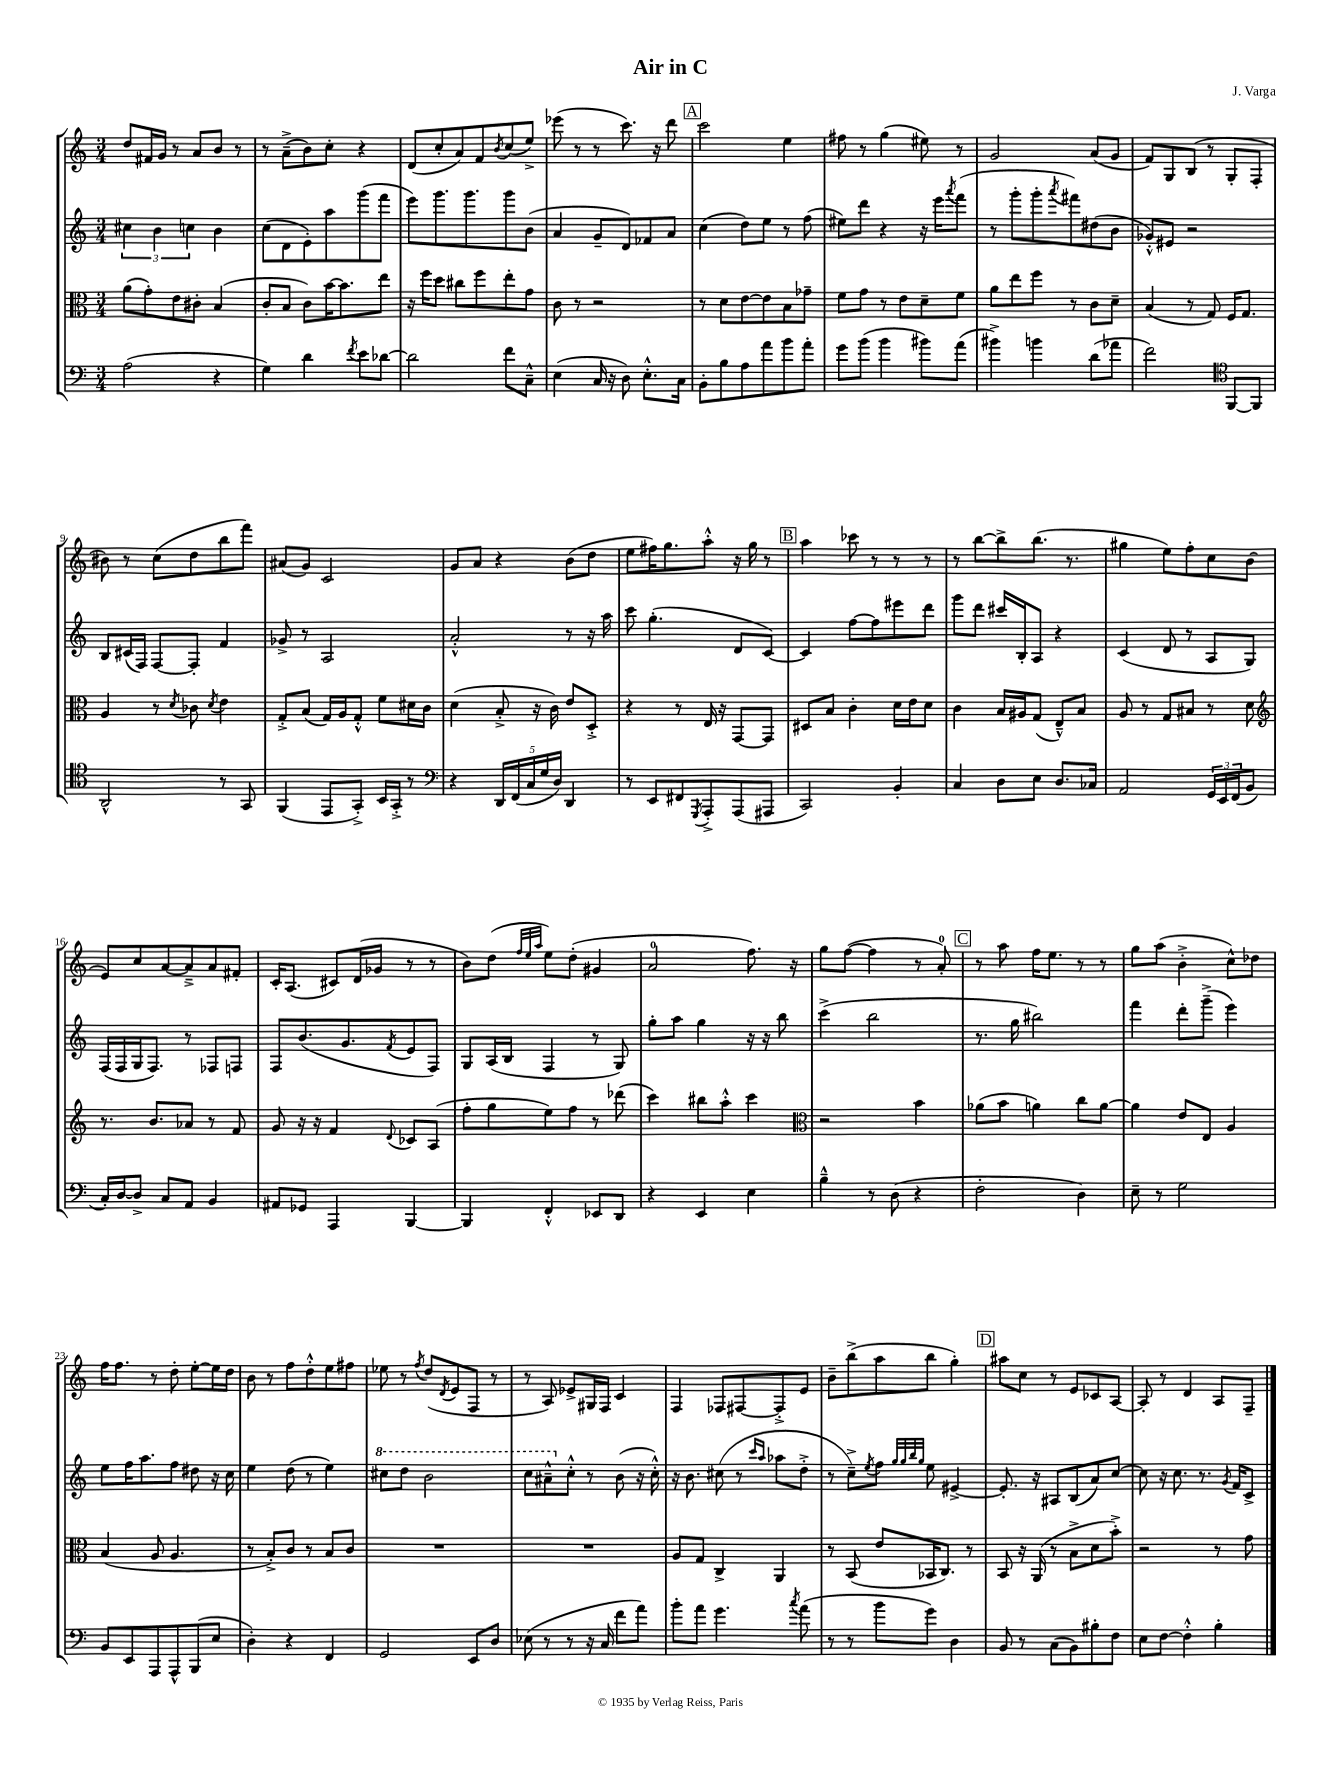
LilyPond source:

\header { title = "Air in C" composer = "J. Varga" }
<<
\new StaffGroup <<
\new Staff = "s0" {
    \clef treble \key c \major \numericTimeSignature \time 3/4
    d''8 fis'16 g'16 r8 a'8 b'8 r8 |
    r8 a'8--->( b'8) c''8-. r4 |
    d'8( c''8-. a'8) f'8 \acciaccatura { b'8 } c''8( e''8->) |
    ees'''8( r8 r8 c'''8.) r16 d'''8 |
    \mark \markup { \box "A" } c'''2 e''4 |
    fis''8 r8 g''4( eis''8) r8 |
    g'2 a'8( g'8 |
    f'8) g8 b8( r8 g8-. f8-. |
    bis'8) r8 c''8( d''8 b''8 f'''8) |
    ais'8( g'8) c'2 |
    g'8 a'8 r4 b'8( d''8 |
    e''8 fis''16) g''8. a''8-.-^ r16 g''16 r8 |
    \mark \markup { \box "B" } a''4 ces'''8 r8 r8 r8 |
    r8 b''8~ b''8-> b''8.( r8. |
    gis''4 e''8) f''8-. c''8 b'8( |
    e'8) c''8 a'8~ a'8---> a'8 fis'8-. |
    c'16-. a8.( cis'8) d'16( ges'16 r8 r8 |
    b'8) d''8( \grace { f''32 e''32 a''32 } e''8) d''8-.( gis'4 |
    a'2-0 f''8.) r16 |
    g''8 f''8~( f''4 r8 a'8-0-.) |
    \mark \markup { \box "C" } r8 a''8 f''16 e''8. r8 r8 |
    g''8 a''8( b'4-.-> c''8-^) des''8 |
    f''16 f''8. r8 d''8-. e''8~-. e''16 d''16 |
    b'8 r8 f''8 d''8-.-^ e''8 fis''8 |
    ees''8 r8 \acciaccatura { f''8 } d''8( \acciaccatura { d'8 } e'8 f8 r8 |
    r8 a8) ees'8-> gis16 f16 c'4 |
    f4 fes8 fis8~ fis8-.-> e'8 |
    b'8-- b''8->( a''8 b''8 g''4-.) |
    \mark \markup { \box "D" } ais''8 c''8 r8 e'8 ces'8 a8~ |
    a8-. r8 d'4 a8 f8-- \bar "|." |
}
\new Staff = "s1" {
    \clef treble \key c \major \numericTimeSignature \time 3/4
    \tuplet 3/2 { cis''4 b'4 c''4 } b'4 |
    c''8( d'8 e'8-.) a''8 g'''8( f'''8 |
    e'''8) g'''8. g'''8. g'''8 b'8( |
    a'4 g'8-- d'8) fes'8 a'8 |
    \mark \markup { \box "A" } c''4( d''8) e''8 r8 f''8( |
    eis''8) d'''8 r4 r16 e'''16 \acciaccatura { a'''8 } f'''8( |
    r8 g'''8-. g'''8-. \acciaccatura { a'''8 } fis'''8) dis''8( b'8 |
    ges'8-.-^) eis'8 r2 |
    b8 cis'16( f16) f8~ f8-. f'4 |
    ges'8-> r8 a2 |
    a'2-.-^ r8 r16 a''16 |
    c'''8 g''4.-.( d'8 c'8~) |
    \mark \markup { \box "B" } c'4 f''8~ f''8 eis'''8 d'''8 |
    g'''8 d'''8 cis'''16 b16-. a8 r4 |
    c'4( d'8 r8 a8 g8) |
    f16( f16 g16 f8.) r8 fes8 f8 |
    f8 b'8.( g'8. \acciaccatura { f'8 } e'8 f8) |
    g8 a16( b16 f4 r8 g8) |
    g''8-. a''8 g''4 r16 r16 b''8 |
    c'''4->( b''2 |
    \mark \markup { \box "C" } r8. g''16 bis''2) |
    f'''4 d'''8-. g'''8--->( e'''4) |
    e''8 f''16 a''8. f''8 dis''8 r16 c''16 |
    e''4 d''8( r8 e''4) |
    \ottava #1 cis'''8 d'''8 b''2 |
    c'''8 ais''8---^ \ottava #0 c''8-.-^ r8 b'8( r16 c''16-.-^) |
    r16 b'8. cis''8( r8 \grace { c'''16 a''16 } aes''8 d''8-.-> |
    r8 c''8--->) \acciaccatura { e''8 } f''8 \grace { g''32 g''32 b''32 g''32 } e''8 eis'4~-> |
    \mark \markup { \box "D" } eis'8.-. r16 ais8 b8( a'8) c''8~ |
    c''8 r16 c''8. r8. \acciaccatura { g'8 } f'16 c'8-> \bar "|." |
}
\new Staff = "s2" {
    \clef alto \key c \major \numericTimeSignature \time 3/4
    a'8( g'8-.) e'8 cis'8-. b4( |
    c'8-. b8 c'8) b'16~ b'8. e''8 |
    r16 f''16 d''8 cis''8 f''8 e''8-. g'8 |
    c'8 r8 r2 |
    \mark \markup { \box "A" } r8 d'8 e'8~ e'8 b8 ges'8-- |
    f'8 g'8 r8 e'8 d'8-- f'8 |
    a'8 e''8 f''8 r8 c'8 d'8-- |
    b4( r8 g8) f16 g8. |
    a4 r8 \acciaccatura { d'8 } ces'8 \acciaccatura { d'8 } e'4 |
    g8-.-> b8( g16) a16 g8-.-^ f'8 dis'16 c'16 |
    d'4( b8-.-> r16 c'16) e'8 d8-.-> |
    r4 r8 e16 r16 g,8~ g,8 |
    \mark \markup { \box "B" } dis8 b8 c'4-. d'16 e'16 d'8 |
    c'4 b16 ais16 g8( e8---^) b8 |
    a8 r8 g8 bis8 r8 d'8 |
    \clef treble r8. b'8. aes'8 r8 f'8 |
    g'8 r16 r16 f'4 \appoggiatura { d'8 } ces'8 a8( |
    f''8-. g''8 e''8) f''8 r8 des'''8( |
    c'''4) bis''8 a''8-.-^ c'''4 |
    \clef alto r2 b'4 |
    \mark \markup { \box "C" } aes'8( b'8 a'4) c''8 a'8~ |
    a'4 e'8 e8 a4 |
    b4( a8 a4. |
    r8 b8-.->) c'8 r8 b8 c'8 |
    R2. |
    R2. |
    a8 g8 c4-> a,4 |
    r8 b,8( e'8 bes,16 c8.) r8 |
    \mark \markup { \box "D" } b,8 r16 a,16( r8 b8-> d'8 b'8-.->) |
    r2 r8 g'8 \bar "|." |
}
\new Staff = "s3" {
    \clef bass \key c \major \numericTimeSignature \time 3/4
    a2( r4 |
    g4) d'4 \acciaccatura { f'8 } e'8 des'8~ |
    des'2 f'8 c8---^ |
    e4( c16 r16 d8) e8.-.-^ c16 |
    \mark \markup { \box "A" } b,8-. b8 a8 a'8 b'8 a'8-. |
    g'8 b'8( b'4 bis'8) a'8( |
    bis'4->) b'4 d'8( aes'8 |
    f'2) \clef tenor f,8~ f,8 |
    a,2-^ r8 g,8 |
    f,4( e,8 g,8-.->) b,16 g,16-.-> r8 |
    \clef bass r4 \tuplet 5/4 { d,16 f,16( c16 g16 d16) } d,4 |
    r8 e,8 fis,8 \acciaccatura { g,,8 } a,,8-.-> a,,8( ais,,8 |
    \mark \markup { \box "B" } c,2) b,4-. |
    c4 d8 e8 d8. ces16 |
    a,2 \tuplet 3/2 { g,16 e,16 f,16( } b,8 |
    c16-.) d16~ d8-> c8 a,8 b,4 |
    ais,8 ges,8 a,,4 b,,4~ |
    b,,4 f,4-.-^ ees,8 d,8 |
    r4 e,4 e4 |
    b4---^ r8 d8( r4 |
    \mark \markup { \box "C" } f2-. d4) |
    e8-- r8 g2 |
    b,8 e,8 a,,8 a,,8-^ b,,8( e8 |
    d4-.) r4 f,4 |
    g,2 e,8 d8 |
    ees8( r8 r8 r16 c16 f'8 a'8) |
    b'8-. a'8 g'4. \acciaccatura { c''8 } a'8( |
    r8 r8 b'8 g'8) d4 |
    \mark \markup { \box "D" } b,8 r8 c8( b,8) bis8-. f8 |
    e8 f8~ f4-.-^ b4-. \bar "|." |
}
>>
>>
